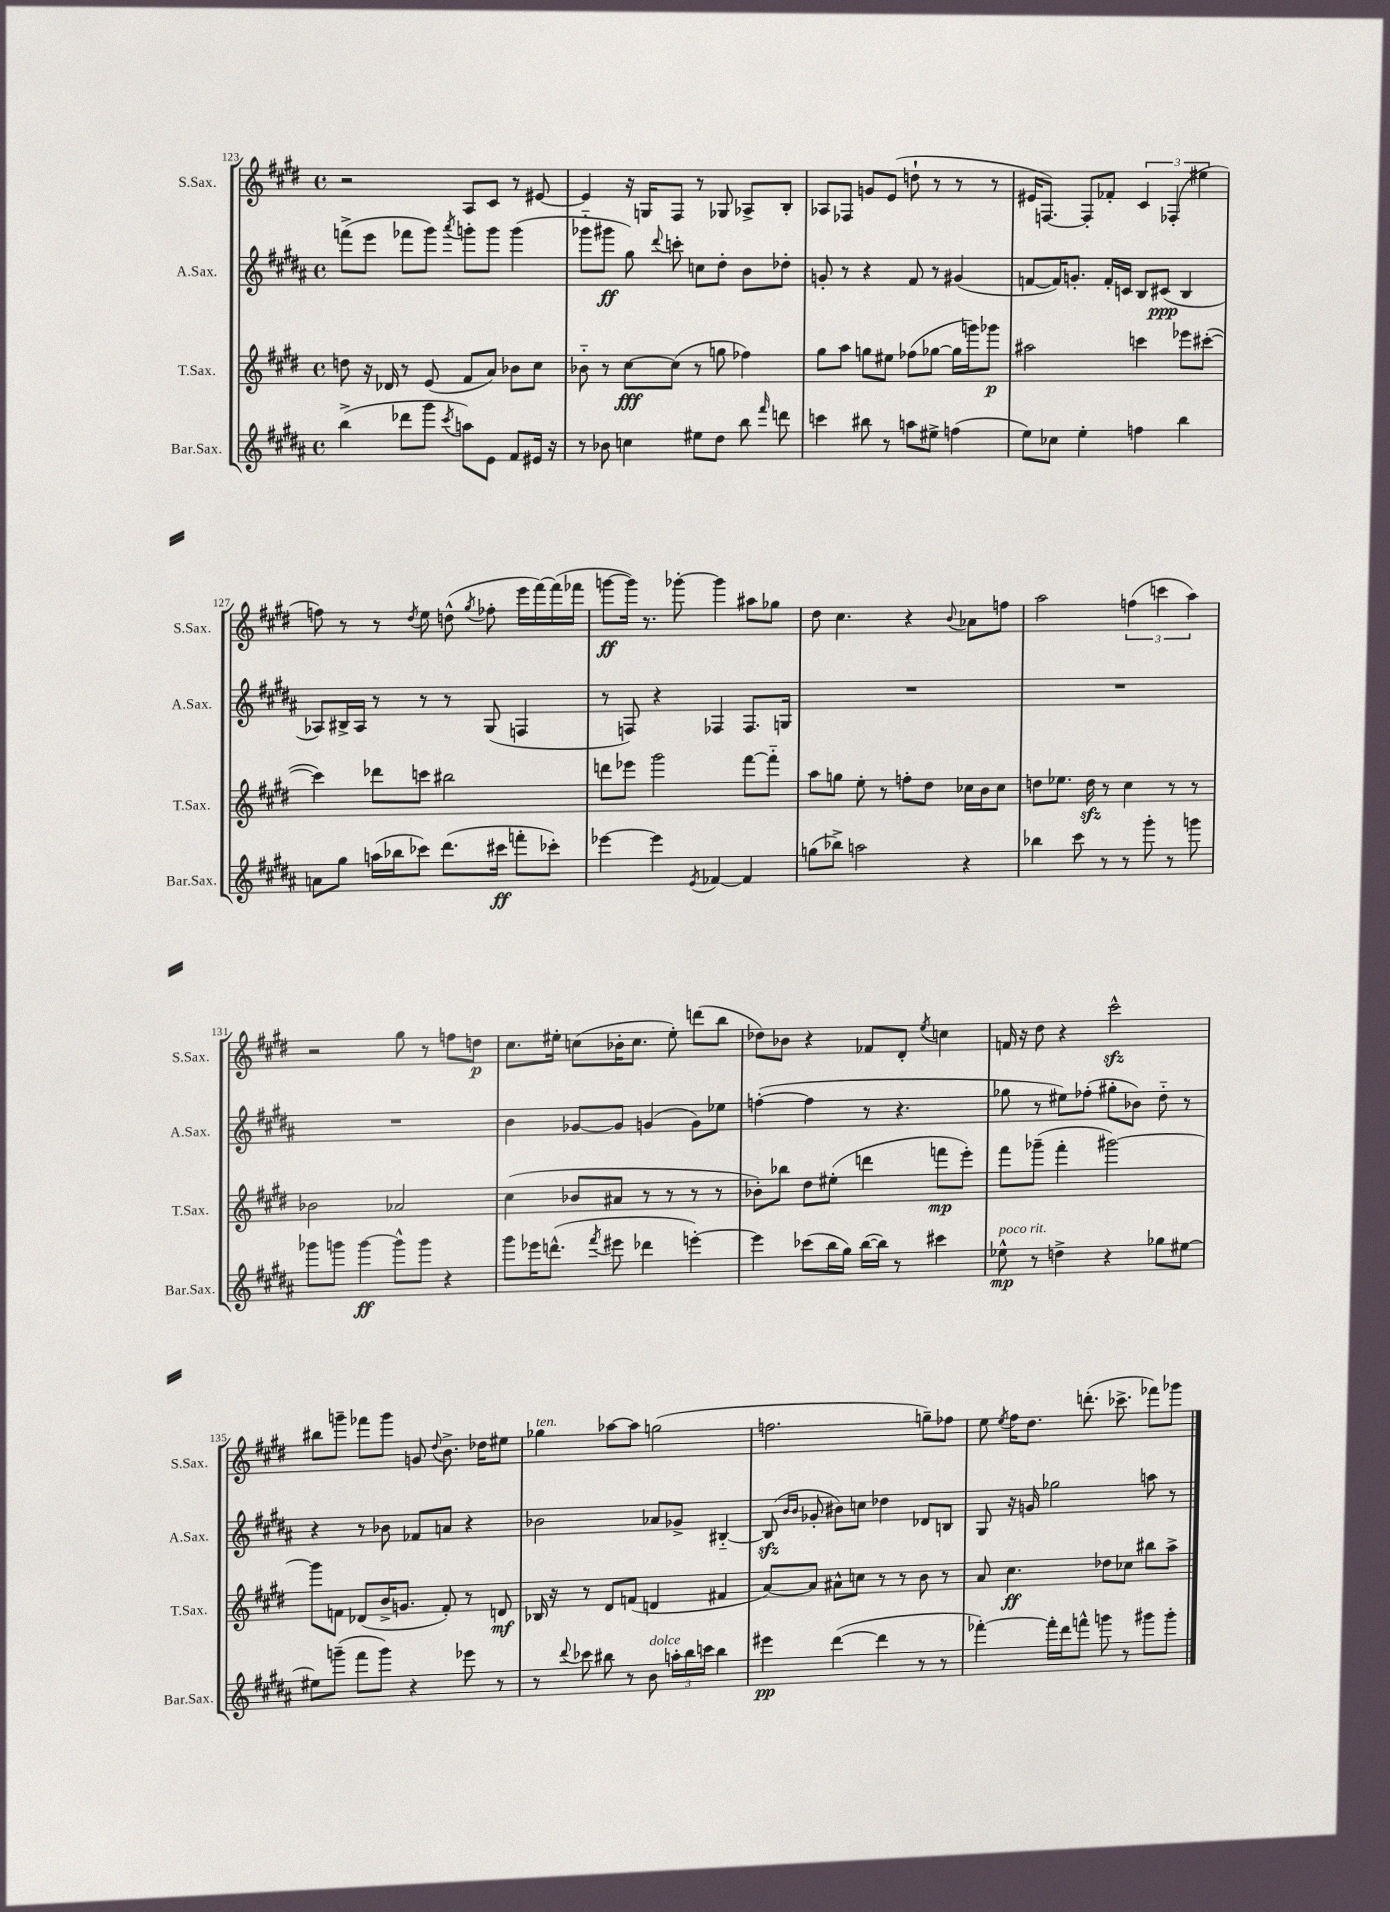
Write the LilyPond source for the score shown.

<<
\new StaffGroup <<
\new Staff = "s0" \with { instrumentName = "S.Sax." shortInstrumentName = "S.Sax." } {
    \clef treble \key e \major \defaultTimeSignature \time 4/4
    \autoBeamOff r2 a8[ cis'8] r8 eis'8~ |
    eis'4 r16 g16[ fis8] r8 ges8 aes8[-> b8]-. |
    aes8[ fes8] g'8[ e'8]( d''8-! r8 r8 r8 |
    eis'16[ f8.]~) f8[-. fes'8]-. \tuplet 3/2 { cis'4 fes4-.( eis''4 } |
    f''8) r8 r8 \acciaccatura { dis''8 } e''8 d''8-^( \acciaccatura { gis''8 } fes''8-. e'''16[ fis'''16~) fis'''16( fes'''16] |
    g'''8[~\ff g'''16]) r8. ges'''8~-. ges'''4 ais''8[ ges''8] |
    dis''8 cis''4. r4 \appoggiatura { b'8 } aes'8[ f''8] |
    a''2 \tuplet 3/2 { f''4( c'''4 a''4) } |
    r2 gis''8 r8 f''8[ d''8]\p |
    cis''8.[ eis''16]-. c''8[( bes'16-. c''8.] eis''8-.) d'''8[( b''8] |
    des''8[) bes'8] r4 fes'8[ dis'8]-. \acciaccatura { e''8 } c''4 |
    f'16 r16 dis''8 r4 cis'''2-^\sfz |
    bis''8[ g'''8]-- fes'''8[ g'''8] g'8 \appoggiatura { dis''8 } b'8.-> des''16[ eis''8] |
    ges''4^\markup { \italic "ten." } aes''8[~ aes''8] g''2( |
    f''2. g''8[--) fes''8] |
    e''8 \acciaccatura { e''8 } fis''16[ dis''8.] d'''8.-.( ces'''8.-> fes'''8[) ges'''8] \bar "|." |
}
\new Staff = "s1" \with { instrumentName = "A.Sax." shortInstrumentName = "A.Sax." } {
    \clef treble \key b \major \defaultTimeSignature \time 4/4
    \autoBeamOff f'''8[->( e'''8] fes'''8[ gis'''8]) \acciaccatura { ais'''8 } g'''8[-. g'''8] g'''4( |
    ges'''8[-_ gis'''8]\ff gis''8) \appoggiatura { dis'''8 } c'''8-. c''8[ dis''8]-. b'8[ des''8]-. |
    g'8-. r8 r4 fis'8 r8 gis'4( |
    f'8[~ f'16) g'8.]-. f'16[-. c'16] b8[ cis'8]\ppp( b4 |
    aes8[) bis16-> aes16] r8 r8 r8 gis8( f4 |
    r8 f8) r4 fes4 fes8.[ g16] |
    R1 |
    R1 |
    R1 |
    b'4 ges'8[~ ges'8] g'4( g'8[) ees''8] |
    f''4~-.( f''4 r8 r4. |
    ges''8 r8 eis''8[) fes''8]-.( gis''8[-. bes'8]) dis''8-_ r8 |
    r4 r8 bes'8 fes'8[ a'8] r4 |
    bes'2 aes'8[ ges'8]-> bis4~-_ |
    bis8\sfz( \grace { b'16[ b'16] } ges'8-. bis'8[) c''8] des''4 des'8[ b8] |
    gis8 r16 g'16 ges''2 a''8 r8 \bar "|." |
}
\new Staff = "s2" \with { instrumentName = "T.Sax." shortInstrumentName = "T.Sax." } {
    \clef treble \key e \major \defaultTimeSignature \time 4/4
    \autoBeamOff d''8 r16 des'16 r8 e'8( fis'8[ a'8]) bes'8[ cis''8] |
    bes'8-_ r8 cis''8[~\fff cis''8]( r8 g''8 fes''4) |
    gis''8[ a''8] g''8[ eis''8] fes''8[( ges''8]~ ges''16[ g'''16) ges'''8]\p |
    ais''2 c'''4 ees'''8[ cis'''8]~-.( |
    cis'''4) des'''8[ c'''8] bis''2 |
    d'''8[ ees'''8] gis'''2 fis'''8[~ fis'''8]-_ |
    a''8[ g''8] e''8-. r8 f''8[-. dis''8] ces''16[ b'16 ces''8] |
    d''8[ ees''8.] d''16\sfz r8 cis''4 r8 r8 |
    bes'2 aes'2 |
    cis''4( bes'8[ ais'8] r8 r8 r8 r8 |
    bes'8[-.) bes''8] dis''8[ eis''8]-.( d'''4 f'''8[\mp e'''8]-.) |
    fis'''8[ ges'''8]--( fis'''4-. gis'''2~) |
    gis'''8[ f'8] des'8[( b'16-> g'8.] f'8-.) r8 d'8\mf |
    bes16 r16 r8 dis'8[ f'8]( d'4 fis'4 |
    a'8[~) a'8] ais'8[-^ c''8] r8 r8 b'8 r8 |
    a'8 cis''4.\ff des''8[ ces''8] bis''8[ a''8]-> \bar "|." |
}
\new Staff = "s3" \with { instrumentName = "Bar.Sax." shortInstrumentName = "Bar.Sax." } {
    \clef treble \key b \major \defaultTimeSignature \time 4/4
    \autoBeamOff b''4->( des'''8[ gis'''8] \acciaccatura { cis'''8 } a''8[) e'8] fis'8[ eis'16] r16 |
    r8 bes'8 c''4 eis''8[ dis''8] b''8 \grace { fis'''16 } d'''8 |
    c'''4 bis''8 r8 a''8[ eis''8]-> f''4( |
    e''8[) ces''8] e''4-. f''4 b''4 |
    a'8[ gis''8] a''16[( bes''16 ces'''8]) dis'''8.[( cis'''16]\ff f'''8[-. ces'''8]-.) |
    ees'''4~ ees'''4 \acciaccatura { e'8 } fes'4~ fes'4 |
    g''8[( bes''8]->) a''2 r4 |
    bes''4 cis'''8 r8 r8 gis'''8-. r8 g'''8 |
    ges'''8[ g'''8] g'''4~\ff g'''8[-^ g'''8] r4 |
    gis'''8[ ees'''16 d'''8.]-^( \acciaccatura { fis'''8 } eis'''8 des'''4 e'''4~-.) |
    e'''4 ces'''8[( b''16 gis''16]) b''16[~( b''16]) r8 cis'''4 |
    ees''8-^\mp^\markup { \italic "poco rit." } r8 d''4-> r4 ges''8[ eis''8]~ |
    eis''8[ g'''8]--( fis'''8[ g'''8]) r4 ees'''8 r8 |
    r8 \appoggiatura { dis'''8 } ces'''8 bis''8 r8 b'8^\markup { \italic "dolce" } \tuplet 3/2 { a''16[-. bis''16 c'''16] } bis''4 |
    eis'''4\pp dis'''4~( dis'''4 r8 r8 |
    fes'''4~-.) fes'''16[-. dis'''16 f'''8]-^ g'''8 r8 gis'''8[ gis'''8]-. \bar "|." |
}
>>
>>
\layout { \context { \Score currentBarNumber = #123 } }
